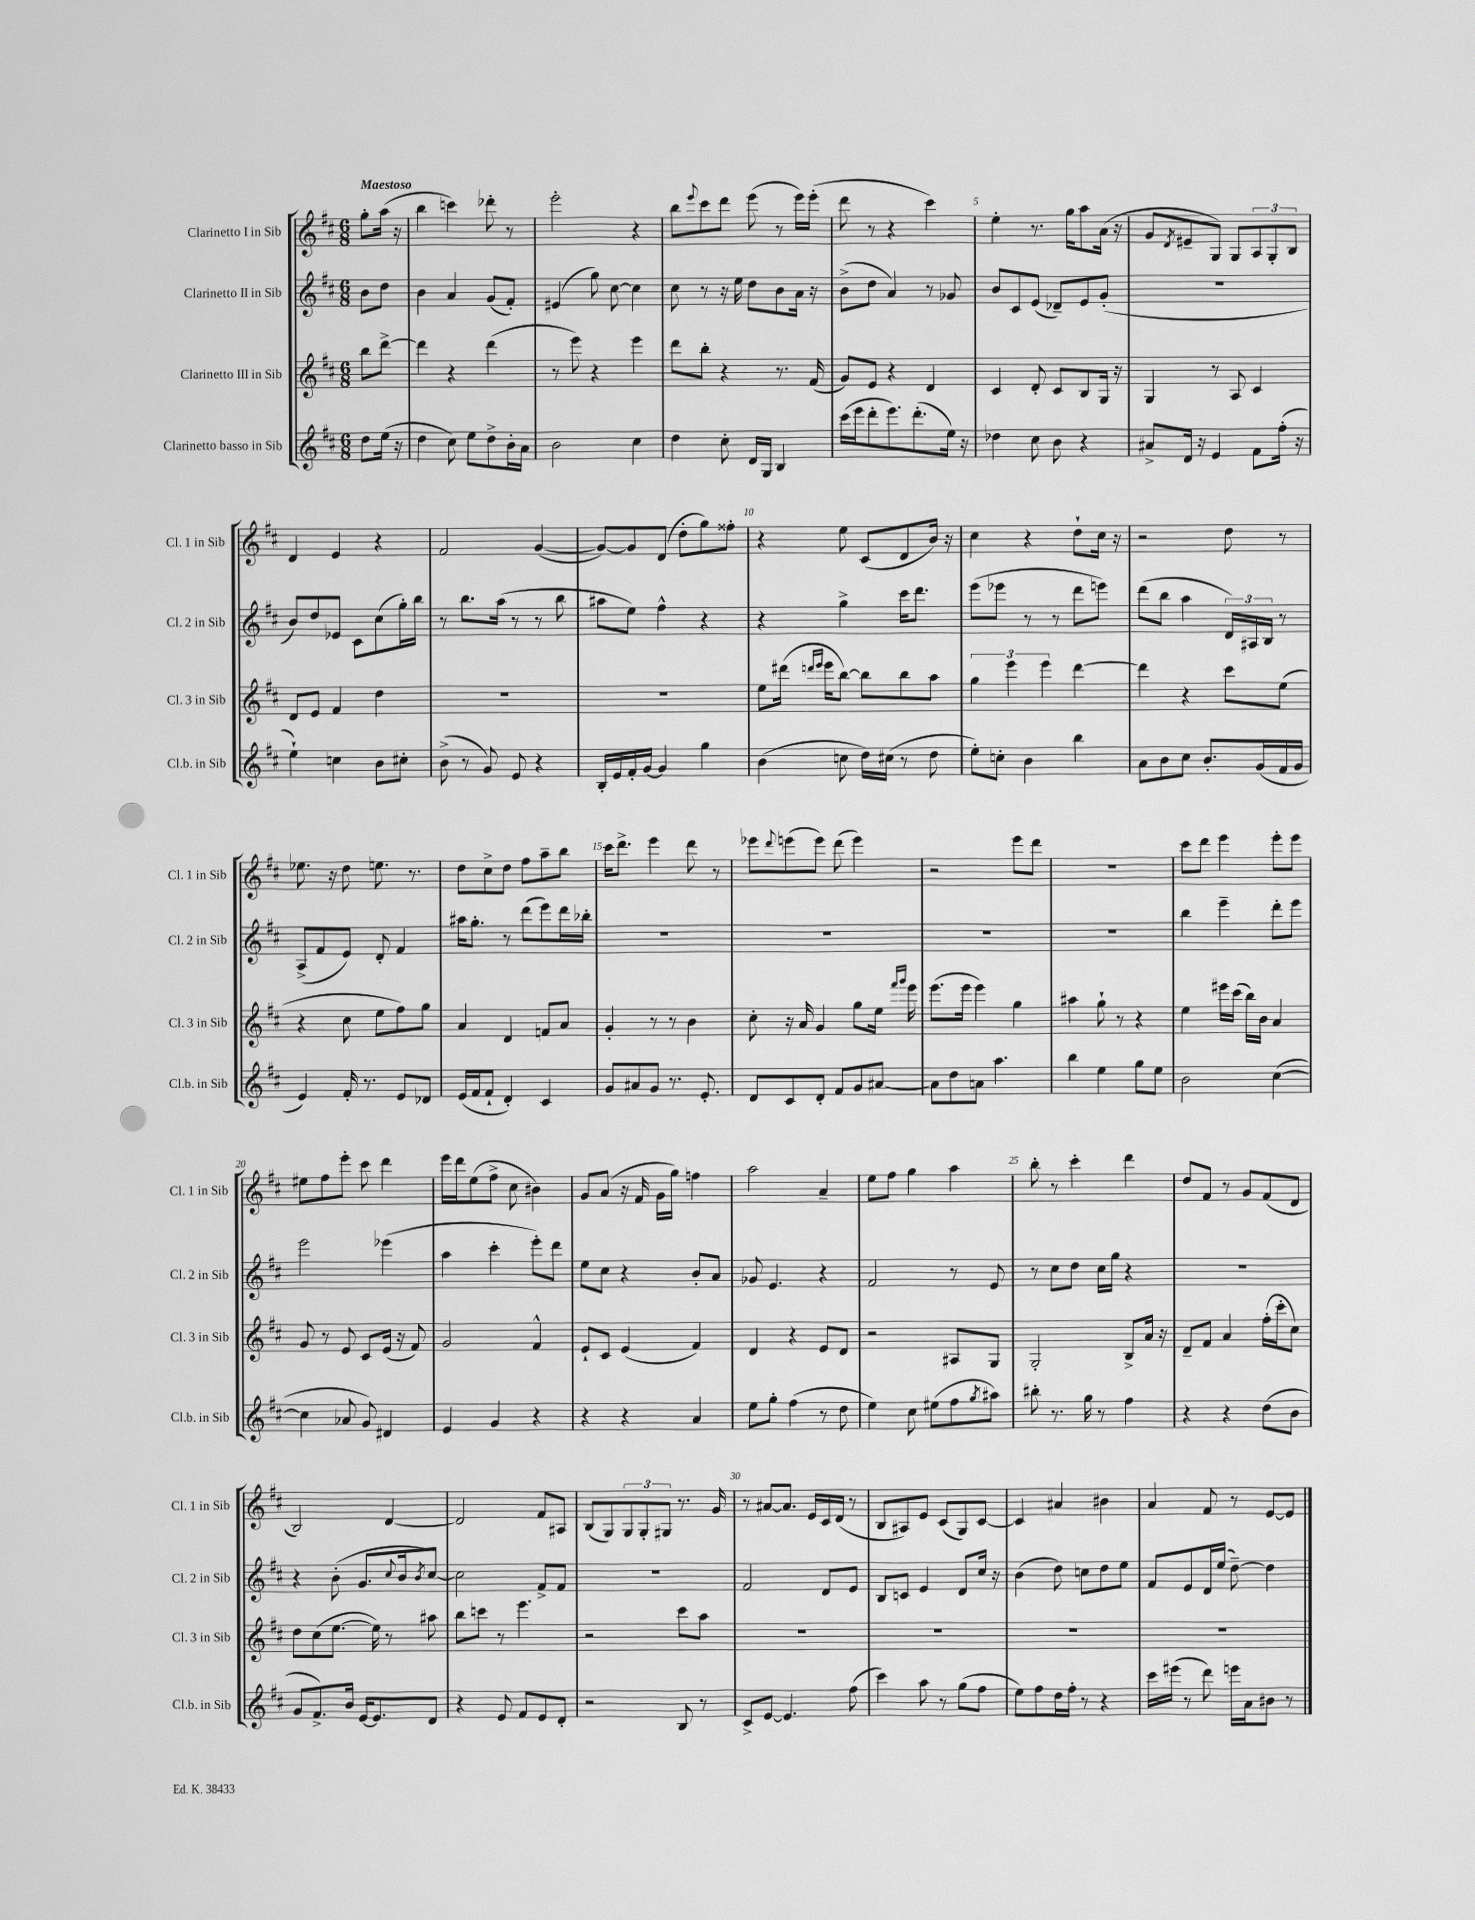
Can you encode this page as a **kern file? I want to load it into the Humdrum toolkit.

**kern	**kern	**kern	**kern
*staff4	*staff3	*staff2	*staff1
*clefG2	*clefG2	*clefG2	*clefG2
*k[f#c#]	*k[f#c#]	*k[f#c#]	*k[f#c#]
*M6/8	*M6/8	*M6/8	*M6/8
8dd	8bb	8b	8gg'
(16ee	[8ddd^	8dd	(16aa
16r	.	.	16r
=	=	=	=
4dd	4ddd]	4b	4bb
8cc#)	4r	4a	4ccc)
8ee	.	.	.
8dd^	(4ddd	(8g	8ddd-'
16b'	.	8f#')	8r
16a	.	.	.
=	=	=	=
2b	8r	(4e#	2eee'
.	8eee)	.	.
.	4r	8gg)	.
.	.	[8cc#	.
4cc#	4eee	4cc#]	4r
=	=	=	=
4dd	8ddd	8cc#	8bb
.	.	.	8qqeee
.	8bb'	8r	8ccc#
8cc#'	4r	16r	8ddd
.	.	16ee	.
16d	.	8dd	(8eee
16G	.	.	.
4B	8.r	8b	8r
.	.	16a	16eee)
.	(16f#	16r	(16eee'
=	=	=	=
(16ccc#	8g)	(8b^	8ddd
16eee	.	.	.
8ddd'	8e	8dd	8r
8.eee)	4r	4a)	4r
(8.ddd'	.	.	.
.	4d	8r	4ccc#)
16ee)	.	8g-	.
16r	.	.	.
=	=	=	=
4dd-	4c#	8b	4ee'
.	.	8c#	.
8cc#	8d'	(8e	8.r
8b	8c#	8d-~)	.
.	.	.	16gg
4r	8B	8e	8aa
.	16G	(8g'	(16a
.	16r	.	16r
=	=	=	=
8a#^	4G	2.r	8g
.	.	.	8qd
16d	.	.	8e#~
16r	.	.	.
4e	8r	.	8G)
.	8A	.	8G
8f#	4c#	.	12A
.	.	.	12G'
(16ff#'	.	.	.
.	.	.	12B
16r	.	.	.
=	=	=	=
4ee`)	8d	8b)	4d
.	8e	8dd	.
4cc	4f#	8e-	4e
.	.	8c#	.
8b	4dd	(8cc#	4r
8cc#'	.	16gg')	.
.	.	16bb	.
=	=	=	=
(8b^	2.r	8r	2f#
8r	.	8.bb	.
8g)	.	.	.
.	.	(16aa	.
8e	.	8r	.
4r	.	8r	([4g
.	.	8bb	.
=	=	=	=
16B'	2.r	8aa#	8g_)
16e	.	.	.
16f#'	.	8ee)	8g]
[16g	.	.	.
4g]	.	4ff#^^	(8d
.	.	.	8dd'
4gg	.	4r	8gg)
.	.	.	8ff##'
=	=	=	=
(4b	8ee	4r	4r
.	(16ddd#	.	.
.	16qqddd	.	.
.	16qqeee	.	.
.	16eee	.	.
8cc	[8bb)	4gg^	8ee
16dd)	8bb]	.	(8c#
(16cc#	.	.	.
8r	8bb	16ccc#	8d
.	.	8.ddd	.
8dd	8aa	.	16b)
.	.	.	16r
=	=	=	=
8ee')	6gg	(8eee	4cc#
8cc'	.	8eee-	.
.	6eee	.	.
4b	.	8r	4r
.	6eee	.	.
.	.	8r	.
4bb	[4ddd	8ddd	8dd`
.	.	8eee)	16cc#
.	.	.	16r
=	=	=	=
8a	4ddd]	(8ddd	2r
8b	.	8bb	.
8cc#	4r	4aa	.
8.b'	.	.	.
.	8ccc#	24d)	8dd
.	.	24A#	.
(16g	.	.	.
.	.	24B	.
16f#	(8ee	8r	8r
16g	.	.	.
=	=	=	=
4e)	4r	(8A^	8.ee-
.	.	8f#	.
.	.	.	16r
16f#'	8cc#	8e)	8dd
8.r	.	.	.
.	8ee	8d'	8.ee
8e	8ff#)	4f#	.
.	.	.	8.r
8d-	8gg	.	.
=	=	=	=
(16e	4a	16aa#	8dd
16f#	.	8.gg'	.
8f#`	.	.	8cc#^
4d')	4d	8r	8dd
.	.	(8ddd	8ff#
4c#	8f	8eee)	8aa~
.	8a	16ddd	8bb
.	.	16bb-'	.
=	=	=	=
8g	4g'	2.r	16ccc#
.	.	.	8.ddd^
8a#	.	.	.
8g	8r	.	4eee
8.r	8r	.	.
.	4b	.	8ddd
8.e'	.	.	.
.	.	.	8r
=	=	=	=
8d	8cc#'	2.r	8eee-
.	.	.	8qqddd
8c#	16r	.	(8eee
.	16a	.	.
8d'	4g	.	8eee)
8f#	.	.	(8ddd
8g	8gg	.	4eee)
[8a#	16ee	.	.
.	16qqfff#	.	.
.	16qqggg	.	.
.	16eee	.	.
=	=	=	=
8a#]	(8.eee	2.r	2r
8dd	.	.	.
.	16eee	.	.
8a	4eee)	.	.
4.aa	.	.	.
.	4gg	.	8eee
.	.	.	8ddd
=	=	=	=
4bb	4aa#	2.r	2.r
4ee	8gg`	.	.
.	8r	.	.
8gg	4r	.	.
8ee	.	.	.
=	=	=	=
2b	4ee	4bb	8ccc#
.	.	.	8ddd
.	16eee#	4eee~	4eee
.	(16ccc#	.	.
.	16bb)	.	.
.	16b	.	.
([4cc#	4a	8ddd'	8eee'
.	.	8eee	8eee
=	=	=	=
4cc#]	8g	2eee	8ee#
.	8r	.	8ff#
8a-	8e	.	8eee'
8g)	8c#	.	8ccc#
4d#	(16e	(4eee-	4ddd
.	16r	.	.
.	8f#)	.	.
=	=	=	=
4e	2g	4aa	16eee
.	.	.	16ddd
.	.	.	(8ee
4g	.	4ccc#'	8ff#^
.	.	.	8cc#
4r	4f#^^	8eee')	4b#)
.	.	8ddd	.
=	=	=	=
4r	8e`	8ee	8g
.	8c#	8cc#	(8a
4r	(4e	4r	16r
.	.	.	16f#
.	.	.	16g
.	.	.	16gg)
4a	4f#)	8b'	4ff
.	.	8a	.
=	=	=	=
8ee	4d	8g-	2aa
8gg'	.	4.e	.
(4ff#	4r	.	.
8r	8e	4r	4a~
8dd	8d	.	.
=	=	=	=
4ee)	2r	2f#	8ee
.	.	.	8ff#
8cc#	.	.	4gg
(8ee#	.	.	.
8ff#	8A#	8r	4aa
8qgg	.	.	.
8aa#)	8G	8e	.
=	=	=	=
8bb#'	2G'	8r	8bb'
8.r	.	8cc#	8r
.	.	8dd	4ccc#'
16gg	.	.	.
8r	.	16cc#	.
.	.	16gg	.
4ff#	8B^	4r	4ddd
.	16a	.	.
.	16r	.	.
=	=	=	=
4r	8d~	2.r	8dd
.	8f#	.	8f#
4r	4a	.	8r
.	.	.	8g
(8dd	(16ff#'	.	(8f#
.	16ccc#'	.	.
8b	8cc#)	.	8d
=	=	=	=
8g	8dd	4r	2B)
8.f#^)	(8cc#	.	.
.	[8.ee	(8b'	.
16b	.	.	.
[16e	.	8.g	.
8.e]	16ee])	.	.
.	8r	.	[4d
.	.	8qqcc#	.
.	.	16b	.
.	.	8qb	.
8d	8aa#	[8cc#)	.
=	=	=	=
4r	8bb	2cc#]	2d]
.	8ccc	.	.
8e	8r	.	.
8f#	4.eee	.	.
8e	.	8f#^	8f#
8d'	.	8f#	8A#
=	=	=	=
2r	2r	2.r	(8B
.	.	.	8G)
.	.	.	12G
.	.	.	12G'
.	.	.	12G#
8B	8ccc#	.	8.r
8r	8aa	.	.
.	.	.	16g
=	=	=	=
8c#^	2.r	2f#	8r
[8e	.	.	[8a#
4.e]	.	.	8.a#]
.	.	.	16e
.	.	8d	16c#
.	.	.	(16d
(8ff#	.	8e	8r
=	=	=	=
4ccc#)	2.r	8B	8B
.	.	8c	8A#)
8aa	.	4e	8e
8r	.	.	(8c#
(8gg	.	8d	8G)
8ff#	.	16cc#	[8c#
.	.	16r	.
=	=	=	=
8ee)	2.r	(4b	4c#]
8ff#	.	.	.
16dd	.	8dd)	4a#
16ff#'	.	.	.
8r	.	8cc	.
4r	.	8dd	4b#
.	.	8ee	.
=	=	=	=
16ccc#	2.r	8f#	4a
(16eee#	.	.	.
8r	.	8e	.
8ddd)	.	16d	8f#
.	.	(16ee	.
16eee	.	[8dd~)	8r
16a	.	.	.
8b#	.	4dd]	[8e
8r	.	.	8e]
==	==	==	==
*-	*-	*-	*-
